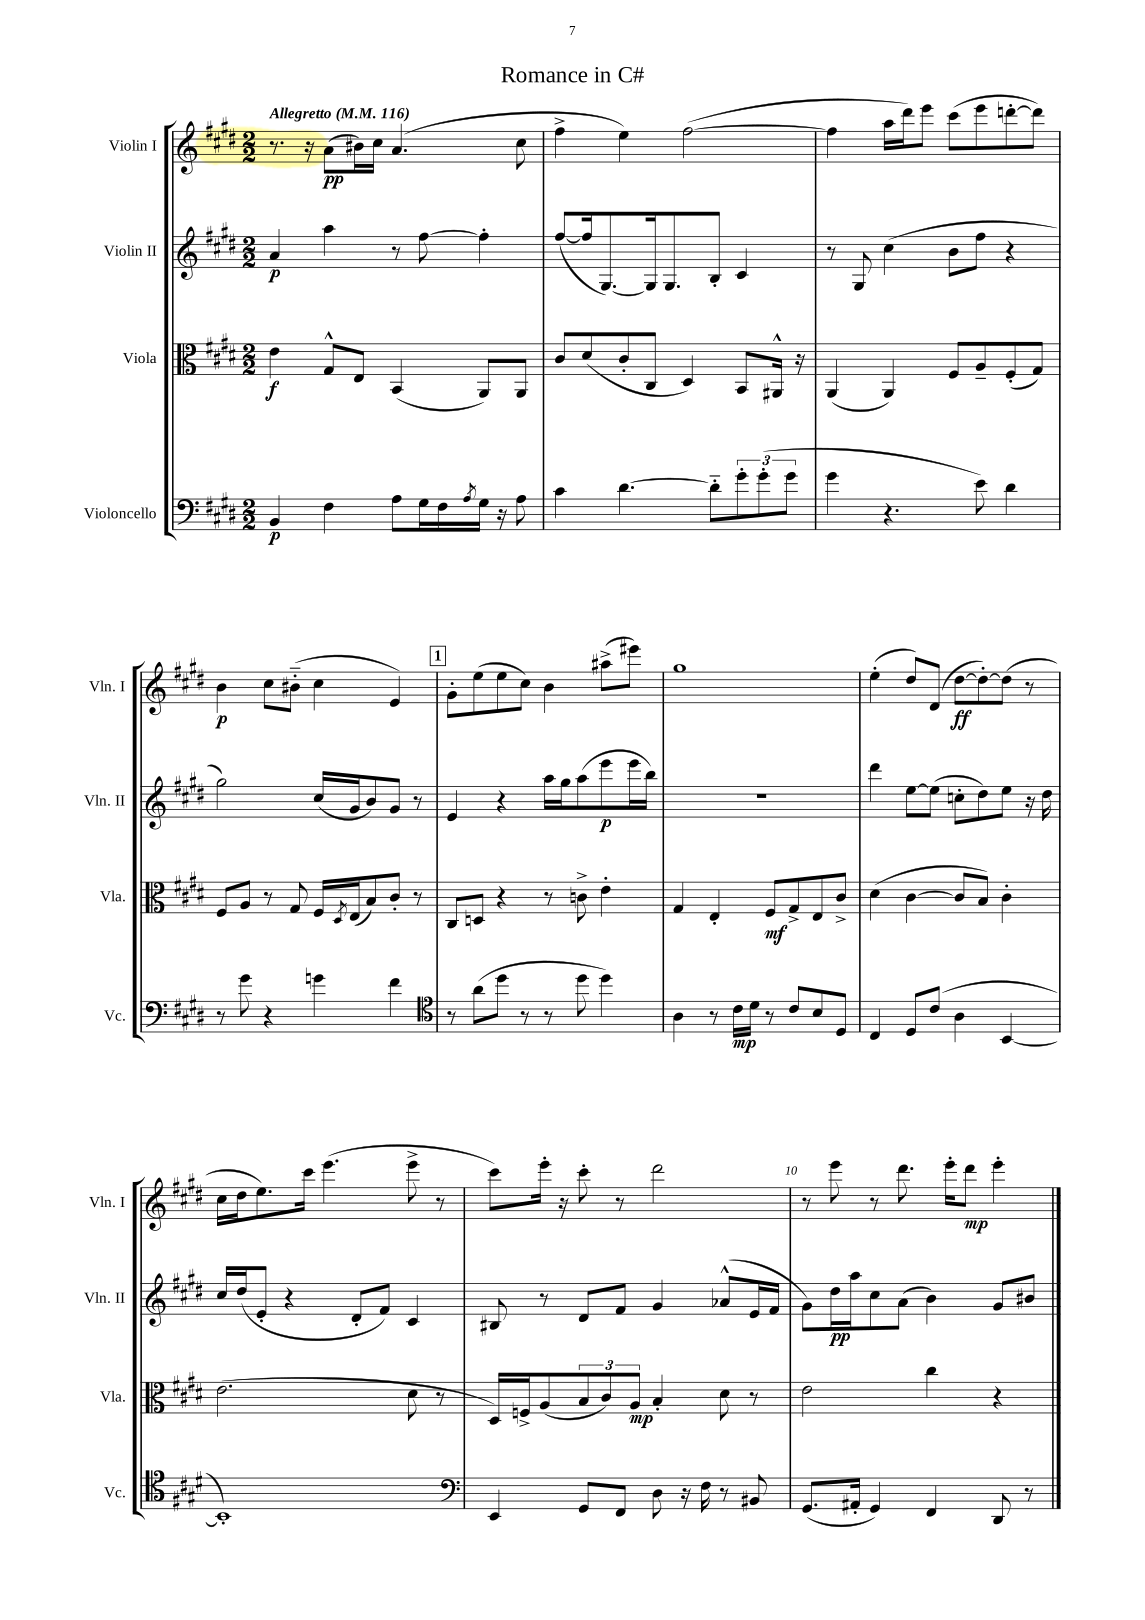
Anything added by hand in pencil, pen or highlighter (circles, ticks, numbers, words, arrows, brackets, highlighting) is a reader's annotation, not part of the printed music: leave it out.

**kern	**kern	**kern	**kern
*staff4	*staff3	*staff2	*staff1
*clefF4	*clefC3	*clefG2	*clefG2
*k[f#c#g#d#]	*k[f#c#g#d#]	*k[f#c#g#d#]	*k[f#c#g#d#]
*M2/2	*M2/2	*M2/2	*M2/2
*MM116	*MM116	*MM116	*MM116
4BB	4e	4a	8.r
.	.	.	16r
4F#	8G#^^	4aa	(8a
.	8E	.	16b#)
.	.	.	16cc#
8A	(4BB	8r	(4.a
16G#	.	[8ff#	.
16F#	.	.	.
8qA	.	.	.
16G#	8AA)	4ff#']	.
16r	.	.	.
8A	8AA	.	8cc#
=	=	=	=
4c#	8c#	([8ff#	4ff#^
.	(8d#	16ff#]	.
.	.	[8.G#)	.
[4.d#	8c#'	.	4ee)
.	8C#	16G#]	.
.	.	8.G#	.
.	4D#)	.	([2ff#
8d#'~]	.	8B'	.
12g#'	8BB	4c#	.
(12g#'	.	.	.
.	16AA#^^	.	.
12g#	.	.	.
.	16r	.	.
=	=	=	=
4g#	(4AA	8r	4ff#]
.	.	8G#	.
4.r	4AA)	(4cc#	16aa
.	.	.	16ddd#)
.	.	.	8eee
.	8F#	8b	(8ccc#
8e)	8A~	8ff#	8eee
4d#	(8F#'	4r	[8ddd'
.	8G#)	.	8ddd])
=	=	=	=
8r	8F#	2gg#)	4b
8g#	8A	.	.
4r	8r	.	8cc#
.	8G#	.	(8b#'~
4g	16F#	(16cc#	4cc#
.	8qD#	.	.
.	(16E	16g#	.
.	8B)	8b)	.
4f#	8c#'	8g#	4e)
.	8r	8r	.
=	=	=	=
*clefC4	*	*	*
8r	8C#	4e	8g#'
(8a	8D	.	(8ee
8dd#	4r	4r	8ee
8r	.	.	8cc#)
8r	8r	16aa	4b
.	.	16gg#	.
8dd#	8c^	(8aa	.
4dd#)	4e'	8eee	(8aa#^
.	.	16eee	8eee#)
.	.	16bb)	.
=	=	=	=
4A	4G#	1r	1gg#
8r	4E'	.	.
16c#	.	.	.
16d#	.	.	.
8r	8F#	.	.
8c#	8G#^	.	.
8B	8E	.	.
8D#	8c#^	.	.
=	=	=	=
4C#	(4d#	4ddd#	(4ee'
8D#	[4c#	[8ee	8dd#)
(8c#	.	(8ee]	(8d#
4A	8c#]	8cc'	[8dd#
.	8B)	8dd#)	8dd#'_)
[4BB	4c#'	8ee	(8dd#]
.	.	16r	8r
.	.	16dd#	.
=	=	=	=
1BB'])	(2.e	16cc#	16cc#
.	.	(16dd#	16dd#
.	.	8e'	8.ee)
.	.	4r	.
.	.	.	16ccc#
.	.	.	(4.eee
.	.	8d#'	.
.	.	8f#)	.
.	8d#	4c#	8eee^
.	8r	.	8r
=	=	=	=
*clefF4	*	*	*
4EE	16D#)	8B#	8ccc#)
.	16F^	.	.
.	(8A	8r	16eee'
.	.	.	16r
8GG#	12B	8d#	8ccc#'
.	12c#)	.	.
8FF#	.	8f#	8r
.	12A	.	.
8D#	4B'	4g#	2ddd#
16r	.	.	.
16F#	.	.	.
8r	8d#	(8a-^^	.
8BB#	8r	16e	.
.	.	16f#	.
=	=	=	=
(8.GG#	2e	8g#)	8r
.	.	16dd#	8eee
16AA#'	.	16aa	.
4GG#)	.	8cc#	8r
.	.	(8a	8.ddd#
4FF#	4cc#	4b)	.
.	.	.	16eee'
.	.	.	8ddd#
8DD#	4r	8g#	4eee'
8r	.	8b#	.
==	==	==	==
*-	*-	*-	*-
